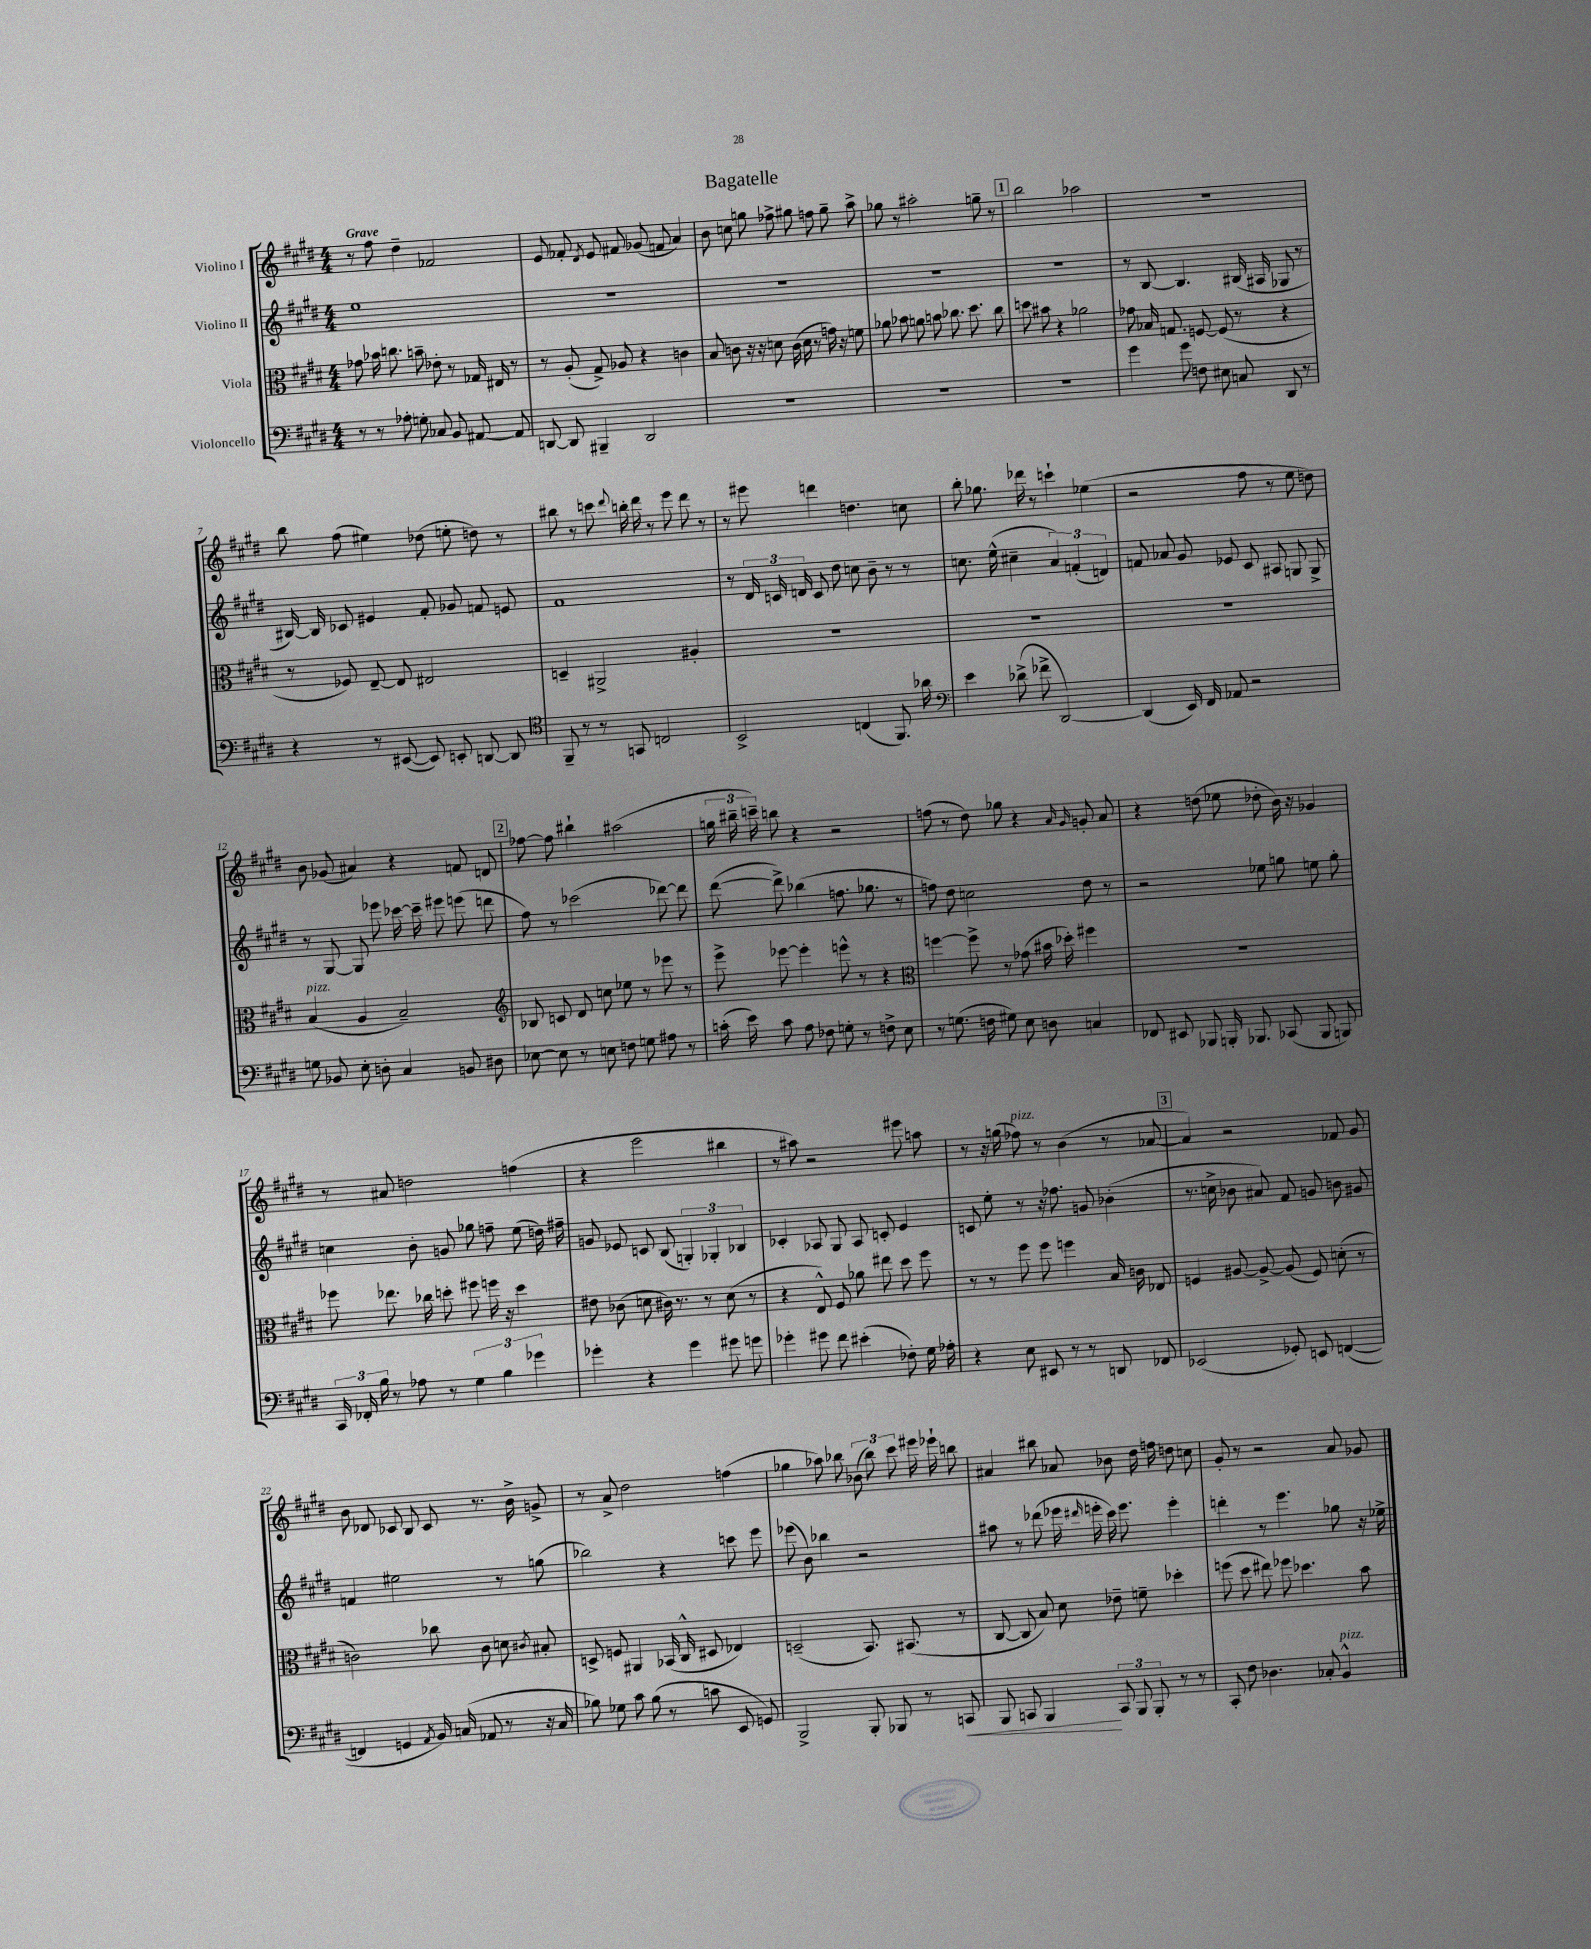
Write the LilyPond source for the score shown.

\header { title = "Bagatelle" }
<<
\new StaffGroup <<
\new Staff = "s0" \with { instrumentName = "Violino I" } {
    \clef treble \key e \major \numericTimeSignature \time 4/4 \tempo "Grave"
    \autoBeamOff r8 fis''8 dis''4-- fes'2 |
    e'8 fes'8-. \acciaccatura { dis'8 } e'8 fis'8 ges'8( f'8 a'4) |
    b'8 c''8 g''8 fes''8-> gis''8 f''8 gis''8-- a''8-> |
    ges''8 r8 ais''2-. g''8-- r8 |
    \mark \markup { \box "1" } b''2 aes''2 |
    R1 |
    b''8 fis''8( eis''4) des''8( e''8-. d''8) r8 |
    bis''8 r8 c'''8 \appoggiatura { dis'''8 } b''16-. dis'''16 r8 e'''8 dis'''8 r8 |
    r8 eis'''8 d'''4 d''4. c''8 |
    b''8-. ges''8. des'''16 r8 c'''4-! ees''4( |
    r2 fis''8 r8 e''8 d''8) |
    b'8 ges'8( ais'4) r4 f'8 d'8 |
    \mark \markup { \box "2" } fes''8~ fes''8 bis''4-! ais''2( |
    \tuplet 3/2 { g''16 bis''16-- c'''16--) } b''8 r4 r2 |
    f''8( r8 dis''8) ges''8 r4 \grace { a'16 gis'16 } g'8-. a'8 |
    r4 d''8( ees''8 des''8-. b'16) r16 ges'4 |
    r8 ais'8 d''2 f''4( |
    r4 e'''2 bis''4 |
    r8 ais''8) r2 eis'''8 a''8 |
    r8 r16 g''16( fes''8^\markup { \italic "pizz." }) r8 b'4( r8 aes'8~ |
    \mark \markup { \box "3" } aes'4) r2 fes'8 gis'8 |
    b'8 des'8 ces'8 b8 ces'8 r8. b'16-> g'8-> |
    r8 a'8-> dis''2 f''4( |
    ges''4 aes''8) bes''8 \tuplet 3/2 { bes'8( bes''8) cis'''8 } eis'''16 ees'''16-! b''8 |
    ais'4 bis''8 aes'8 bes'8 dis''16 f''16 d''8 c''8 |
    gis'8-. r8 r2 a'8 ges'8 \bar "|." |
}
\new Staff = "s1" \with { instrumentName = "Violino II" } {
    \clef treble \key e \major \numericTimeSignature \time 4/4
    \autoBeamOff e''1 |
    R1 |
    R1 |
    R1 |
    \mark \markup { \box "1" } R1 |
    r8 b8~ b4. bis16( ais16 ges8 r8 |
    bis16~) bis16 ces'8 eis'4 fis'8-. ges'8 f'8 e'8 |
    fis'1 |
    r8 \tuplet 3/2 { dis'16 c'16 d'16 } c'8 dis''8 c''8 b'8-- r8 r8 |
    c''8. e''16-^( cis''4-- \tuplet 3/2 { a'4) f'4-.( d'4) } |
    f'8 aes'8 gis'8 ees'8 cis'8 ais8 g8 g8-> |
    r8 gis8~ gis8 ees'''8 ces'''16~ ces'''16-- eis'''8 e'''8( d'''8 |
    \mark \markup { \box "2" } fis''8) r8 ces'''2( des'''8~) des'''8 |
    dis'''8~( dis'''8->) bes''4( f''8. ges''8. r8 |
    f''8) dis''8 c''2 dis''8 r8 |
    r2 ees''8 g''8 e''8 g''8-. |
    c''4 b'8-. g'8 ges''8 f''8-- e''8( d''16) fis''16-- |
    g'8 ees'8 c'8 b8( \tuplet 3/2 { g4-.) ges4-. bes4 } |
    ces'4-. aes8 gis8 aes8 c'8-. e'4 |
    c'8 e''8-. r8 r16 fes''8. g'8 bes'4-.( |
    \mark \markup { \box "3" } r8. c''16-> bes'8 ais'8) fis'8 g'8 b'8 gis'8 |
    f'4 eis''2 r8 g''8( |
    bes''2) r4 c'''8 e'''8 |
    ees'''8( b'8) bes''4 r2 |
    ais''8 r8 des'''8( ees'''16 \grace { dis'''16 } e'''16-. cis'''16) e'''8. e'''4-. |
    d'''4-. r8 e'''4. ges''8 r16 ees''16-> \bar "|." |
}
\new Staff = "s2" \with { instrumentName = "Viola" } {
    \clef alto \key e \major \numericTimeSignature \time 4/4
    \autoBeamOff ges'8 bes'16 c''8. b'8-- ees'8-. r8 ges16 eis16 r8 |
    r8 a8-.( gis8->) aes8 r4 c'4 |
    b8 c'8 r16 r16 d'8 c'16( d'16 r8 g'16) r16 f'8 |
    aes'8 bes'8 a'8 b'8 ces''8. dis''8. ces''8 |
    \mark \markup { \box "1" } d''8 bis'8 r4 aes'2 |
    ges'8 bes16 g8. f8~ f8( r8 r4 |
    r8 fes8) e8~-- e8 eis2 |
    d4-- ais,2-> ais4-. |
    R1 |
    R1 |
    R1 |
    b4^\markup { \italic "pizz." }( a4 b2--) |
    \mark \markup { \box "2" } \clef treble bes8 c'8 dis'8 c''8 ees''8 r8 ees'''8 r8 |
    e'''8-> ees'''8~ ees'''4-. e'''8-^ r8 r4 |
    \clef alto f''4~ f''8-> r8 ges'8( bis'16 des''16-.) fis''4 |
    R1 |
    fes''8 ees''8. ces''16 d''8-. fis''8 f''16 r16 d''4 |
    eis'8 ces'8( d'8 cis'16) r8. r8 d'8( r8 |
    r4 e8-^) fis8 aes'8 eis''8 dis''8 fis''8 |
    r8 r8 fis''8 fis''8 f''4 b16 c'16 ees8 |
    \mark \markup { \box "3" } f4 ais8~ ais8~-> ais8( f8) d'8-.( r8 |
    c'2) ces''8 c'8 d'8 \acciaccatura { cis'8 } bis8-. |
    d8-> f8 ais,4 bes,16( cis16-^ dis8 ees4) |
    d2--( b,8.) bis,8.( r8 |
    cis8~ cis8 b8) dis'8 ees'8-- f'8-- des''4-. |
    f''8( dis''8 eis''8) fes''8 des''4. b'8 \bar "|." |
}
\new Staff = "s3" \with { instrumentName = "Violoncello" } {
    \clef bass \key e \major \numericTimeSignature \time 4/4
    \autoBeamOff r8 r8 aes8-. g8-. ces8 b,8 ais,8~ ais,8 |
    d,8~ d,8 bis,,4-- d,2 |
    R1 |
    R1 |
    \mark \markup { \box "1" } R1 |
    gis'4 gis'8 f8 eis8 c8 dis,8 r8 |
    r4 r8 eis,8~( eis,8) e,8-. d,8~ d,8 |
    \clef tenor fis,8-- r8 r8 g,8 c2 |
    b,2-> c4( fis,8.) aes'16 |
    \clef bass e'4 des'8->( fes'8-> dis,2~) |
    dis,4( e,16) fis,16 aes,8 r2 |
    g8 bes,8 e8-. d8-. cis4 b,8 dis8 |
    \mark \markup { \box "2" } ees8~ ees8 r8 e8 f8 g8 ais8 r8 |
    c'16-.( e'16) c'8 a8 fes8 g8-. r8 f8-> e8 |
    r8 g8.( f16 gis8) e8 d8 c4 |
    fes,8 eis,8 bes,,8 b,,16-. bes,,8. ces,8( bes,,8 b,,8) |
    \tuplet 3/2 { cis,16 fes,16-. b16 } r8 aes8 r8 \tuplet 3/2 { gis4 b4 ges'4 } |
    ges'4-. r4 ges'4 gis'8 g'8 |
    ges'4-. gis'8 fis'8 eis'4-.( fes8-.) gis16 aes16-. |
    r4 e8 eis,8 r8 r8 d,8 fes,8 |
    \mark \markup { \box "3" } ees,2( ges,8-.) e,8 f,4~( |
    f,4 g,4 \acciaccatura { a,8 } b,16) c16( aes,8 r8 r16 c16 |
    bes8) ges8 cis'8 bes8( r8 c'8 e,8 g,8) |
    b,,2-> b,,8-. bes,,8 r8 c,8\< |
    b,,8 c,8 b,,4\! \tuplet 3/2 { c,8 b,,8 b,,8-. } r8 r8 |
    cis,8-. fis8 des4. ces8-. b,4-^^\markup { \italic "pizz." } \bar "|." |
}
>>
>>
